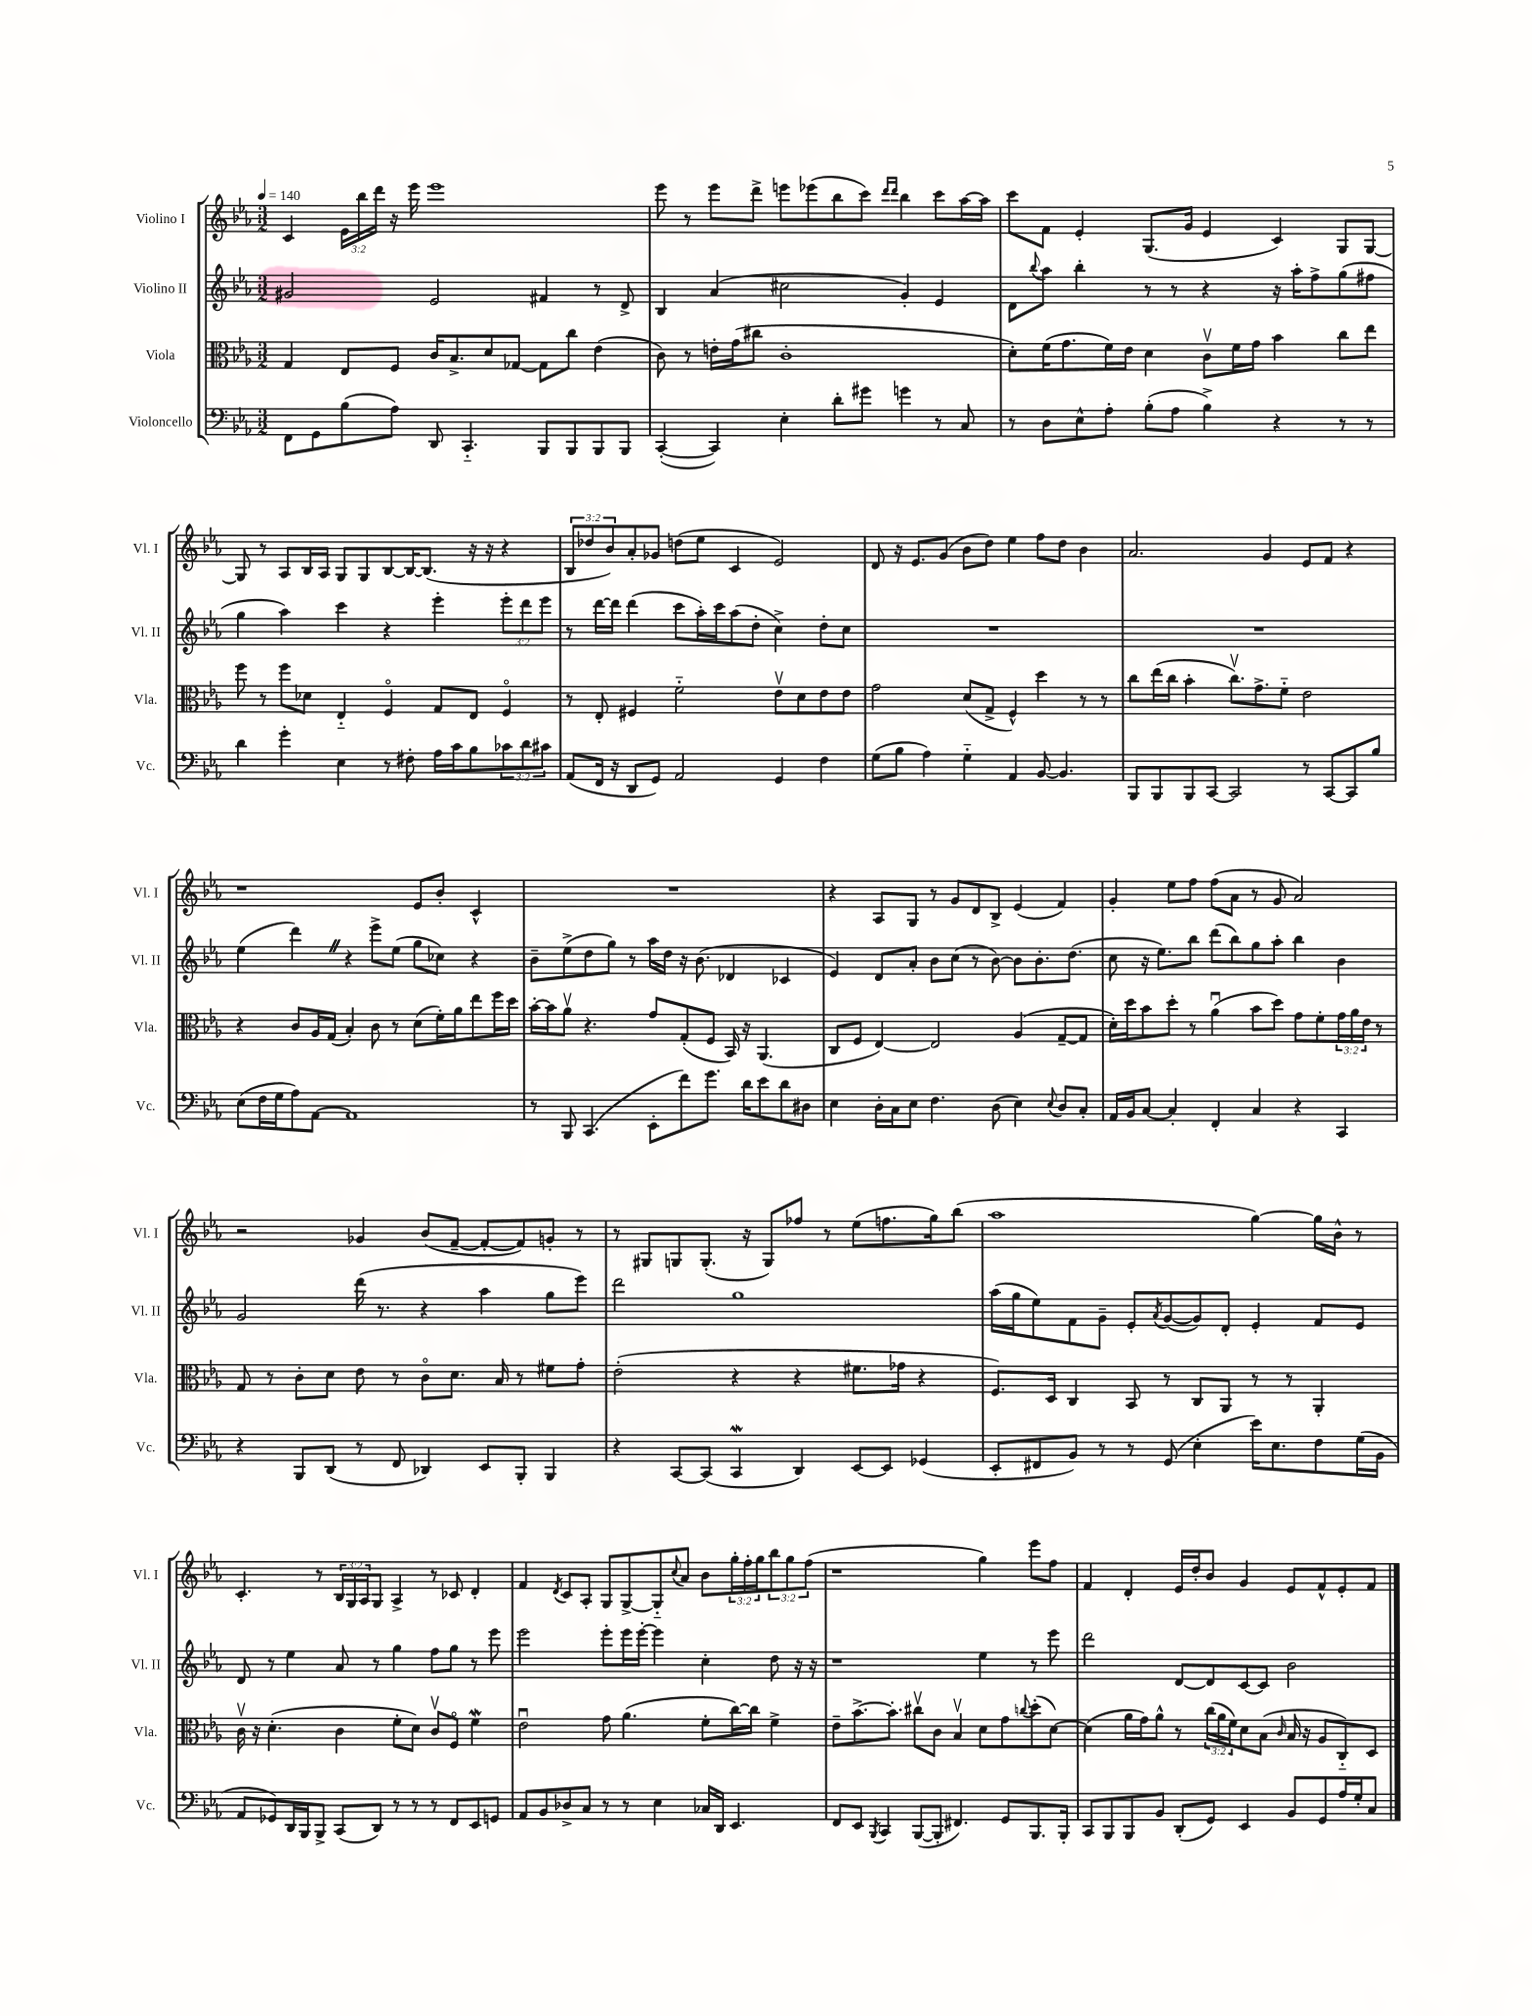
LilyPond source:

<<
\new StaffGroup <<
\new Staff = "s0" \with { instrumentName = "Violino I" shortInstrumentName = "Vl. I" } {
    \clef treble \key ees \major \numericTimeSignature \time 3/2 \override Staff.TupletNumber.text = #tuplet-number::calc-fraction-text \tempo 4 = 140
    c'4 \tuplet 3/2 { ees'16 bes''16 d'''16 } r16 ees'''16 ees'''1 |
    ees'''8 r8 ees'''8 d'''8-> e'''8 ees'''8( bes''8 c'''8) \grace { d'''16 d'''16 } bes''4 c'''8 aes''16~ aes''16 |
    c'''8 f'8 ees'4-. g8.( g'16 ees'4 c'4) g8 g8~ |
    g8 r8 aes8 bes16 aes16 g8 g8 bes8~ bes16~ bes8.( r16 r16 r4 |
    \tuplet 3/2 { bes8 des''8 bes'8) } aes'8-. ges'8 d''8( ees''8 c'4 ees'2) |
    d'8 r16 ees'8. g'8( bes'8 d''8) ees''4 f''8 d''8 bes'4 |
    aes'2. g'4 ees'8 f'8 r4 |
    r1 ees'8 bes'8-. c'4-^ |
    R1. |
    r4 aes8 g8 r8 g'8 d'8 bes8-> ees'4( f'4) |
    g'4-. ees''8 f''8 f''8( aes'8 r8 g'8 aes'2) |
    r2 ges'4 bes'8( f'8~-- f'8~-. f'8) g'8-. r8 |
    r8 gis8 g8 g8.-.( r16 g8) fes''8 r8 ees''8( f''8. g''16) bes''8( |
    aes''1 g''4~) g''16 bes'16-^ r8 |
    c'4.-. r8 \tuplet 3/2 { bes16 g16 aes16 } g8 aes4-> r8 ces'8 d'4-. |
    f'4 \acciaccatura { d'8 } c'8 aes8-. g8 g8~-> g8-_ \appoggiatura { c''8 } aes'8 bes'8 \tuplet 3/2 { g''16-. f''16-. g''16 } \tuplet 3/2 { bes''8 g''8 f''8( } |
    r1 g''4) ees'''8 f''8 |
    f'4 d'4-. ees'16 d''16-. bes'8 g'4 ees'8 f'8-^ ees'8-. f'8 \bar "|." |
}
\new Staff = "s1" \with { instrumentName = "Violino II" shortInstrumentName = "Vl. II" } {
    \clef treble \key ees \major \numericTimeSignature \time 3/2 \override Staff.TupletNumber.text = #tuplet-number::calc-fraction-text
    gis'2 ees'2 fis'4 r8 d'8-> |
    bes4 aes'4( cis''2 g'4-.) ees'4 |
    d'8 \appoggiatura { bes''8 } aes''8 bes''4-. r8 r8 r4 r16 aes''16-. f''8-> g''8( fis''8 |
    g''4 aes''4) c'''4 r4 ees'''4-. \tuplet 3/2 { ees'''8-. d'''8 ees'''8 } |
    r8 d'''16~ d'''16 d'''4( c'''8 aes''16-.) c'''16 aes''8( d''8-. c''4->) d''8-. c''8 |
    R1. |
    R1. |
    ees''4( d'''4) \once \override BreathingSign.text = \markup { \musicglyph "scripts.caesura.straight" } \breathe r4 ees'''8-> ees''8( g''8 ces''8) r4 |
    bes'8-- ees''8->( d''8 g''8) r8 aes''16 d''16 r16 bes'8.( des'4 ces'4 |
    ees'4) d'8 aes'8-. bes'8 c''8( r8 bes'8~) bes'8 bes'8.-. d''8.( |
    c''8 r16 ees''8.) bes''8 d'''8( bes''8) g''8 aes''8-. bes''4 bes'4 |
    g'2 d'''16( r8. r4 aes''4 g''8 ees'''8) |
    d'''2 g''1 |
    aes''16( g''16 ees''8) f'8 g'8-- ees'8-. \acciaccatura { aes'8 } g'8~( g'8) d'8-. ees'4-. f'8 ees'8 |
    d'8 r8 ees''4 aes'8 r8 g''4 f''8 g''8 r8 ees'''8 |
    ees'''2 ees'''8-. ees'''16 ees'''16~-. ees'''4 c''4-. d''8 r16 r16 |
    r1 ees''4 r8 ees'''8 |
    d'''2 d'8~ d'8 c'8~ c'8 bes'2 \bar "|." |
}
\new Staff = "s2" \with { instrumentName = "Viola" shortInstrumentName = "Vla." } {
    \clef alto \key ees \major \numericTimeSignature \time 3/2 \override Staff.TupletNumber.text = #tuplet-number::calc-fraction-text
    g4 ees8 f8 c'16 bes8.-> d'8 ges8~ ges8 c''8 ees'4( |
    c'8) r8 e'16-. g'16( cis''8 c'1-. |
    d'8-.) f'16( g'8. f'16) ees'16 d'4 c'8\upbow f'16 g'16 bes'4 c''8 ees''8 |
    f''8 r8 f''8 des'8 ees4-_ f4\flageolet g8 ees8 f4\flageolet |
    r8 ees8-. fis4 f'2-_ ees'8\upbow d'8 ees'8 ees'8 |
    g'2 d'8( g8-> f4-^) d''4 r8 r8 |
    c''8 ees''16( c''16 bes'4-. c''8.\upbow) g'8.-> f'8-_ ees'2 |
    r4 c'8 aes16 g16( bes4-.) c'8 r8 d'8( f'16-.) aes'16 ees''8 f''16 d''16 |
    bes'16~-. bes'16 aes'8\upbow r4. g'8 g8-.( f8 bes,16) r16 aes,4.( |
    c8 f8 ees4~) ees2 aes4( g8~-- g8 |
    d'16-.) d''16 bes'8 d''8-. r8 aes'4\downbow( bes'8 d''8) g'8 f'8-. \tuplet 3/2 { g'16 aes'16 ees'16 } r8 |
    g8 r8 c'8-. d'8 ees'8 r8 c'8\flageolet d'8. bes16 r8 fis'8 g'8-. |
    ees'2-.( r4 r4 fis'8. ges'16 r4 |
    f8.) d16 c4 bes,8 r8 c8 aes,8 r8 r8 aes,4-. |
    c'16\upbow r16 d'4.-.( c'4 f'8-. d'8) c'8\upbow f8\flageolet f'4\mordent |
    ees'2\downbow g'8 aes'4.( f'8-. c''16~) c''16 f'4-> |
    ees'8-- bes'8.~-> bes'8.-. cis''8\upbow c'8 bes4\upbow d'8 g'8 \appoggiatura { c''8 } d''8-.( d'8~) |
    d'4( aes'16 g'16) aes'8-^ r8 \tuplet 3/2 { c''16( aes'16 f'16) } d'8 bes8( \grace { c'16 } bes16 r16 aes8 c8-_) d8 \bar "|." |
}
\new Staff = "s3" \with { instrumentName = "Violoncello" shortInstrumentName = "Vc." } {
    \clef bass \key ees \major \numericTimeSignature \time 3/2 \override Staff.TupletNumber.text = #tuplet-number::calc-fraction-text
    f,8 g,8 bes8( aes8) d,8 c,4.-_ bes,,8 bes,,8 bes,,8 bes,,8 |
    c,4~-.( c,4) ees4-. d'8-. gis'8 g'4 r8 c8 |
    r8 d8 ees8-^ aes8-. bes8-.( aes8 bes4->) r4 r8 r8 |
    d'4 g'4-. ees4 r8 fis8-. aes16 c'16 bes8 \tuplet 3/2 { ces'8 d'8 cis'8 } |
    aes,8( f,16 r16 d,8 g,8) aes,2 g,4 f4 |
    g8( bes8 aes4) g4-_ aes,4 bes,8~ bes,4. |
    bes,,8 bes,,8 bes,,8 c,8~ c,2 r8 c,8~ c,8 bes8 |
    ees8( f16 g16 aes8) aes,8~ aes,1 |
    r8 bes,,8 c,4.( ees,8-. f'8) g'8. d'16 ees'8 d'8 dis8 |
    ees4 d16-. c16 ees8 f4. d8( ees4) \appoggiatura { ees8 } d8 c8-. |
    aes,16 bes,16 c8~ c4-. f,4-. c4 r4 c,4 |
    r4 bes,,8 d,8( r8 f,8 des,4) ees,8 bes,,8-. bes,,4 |
    r4 c,8~ c,8( c,4\mordent d,4) ees,8~ ees,8 ges,4( |
    ees,8-. fis,8 bes,8) r8 r8 g,8( ees4-. ees'16) ees8. f8 g16( bes,16 |
    aes,8 ges,8) d,16 bes,,16 bes,,8-> c,8( d,8) r8 r8 r8 f,8 ees,8 g,8 |
    aes,8 bes,8 des8-> c8 r8 r8 ees4 ces16 d,16 ees,4. |
    f,8 ees,8 \acciaccatura { bes,,8 } c,4 bes,,8~( bes,,8-. fis,4.) g,8 bes,,8. bes,,16-. |
    c,8 bes,,8 bes,,8 bes,8 d,8-.( g,8) ees,4 bes,8 g,8 aes16 g16-. c8 \bar "|." |
}
>>
>>
\layout { \context { \Score \remove "Bar_number_engraver" } }
